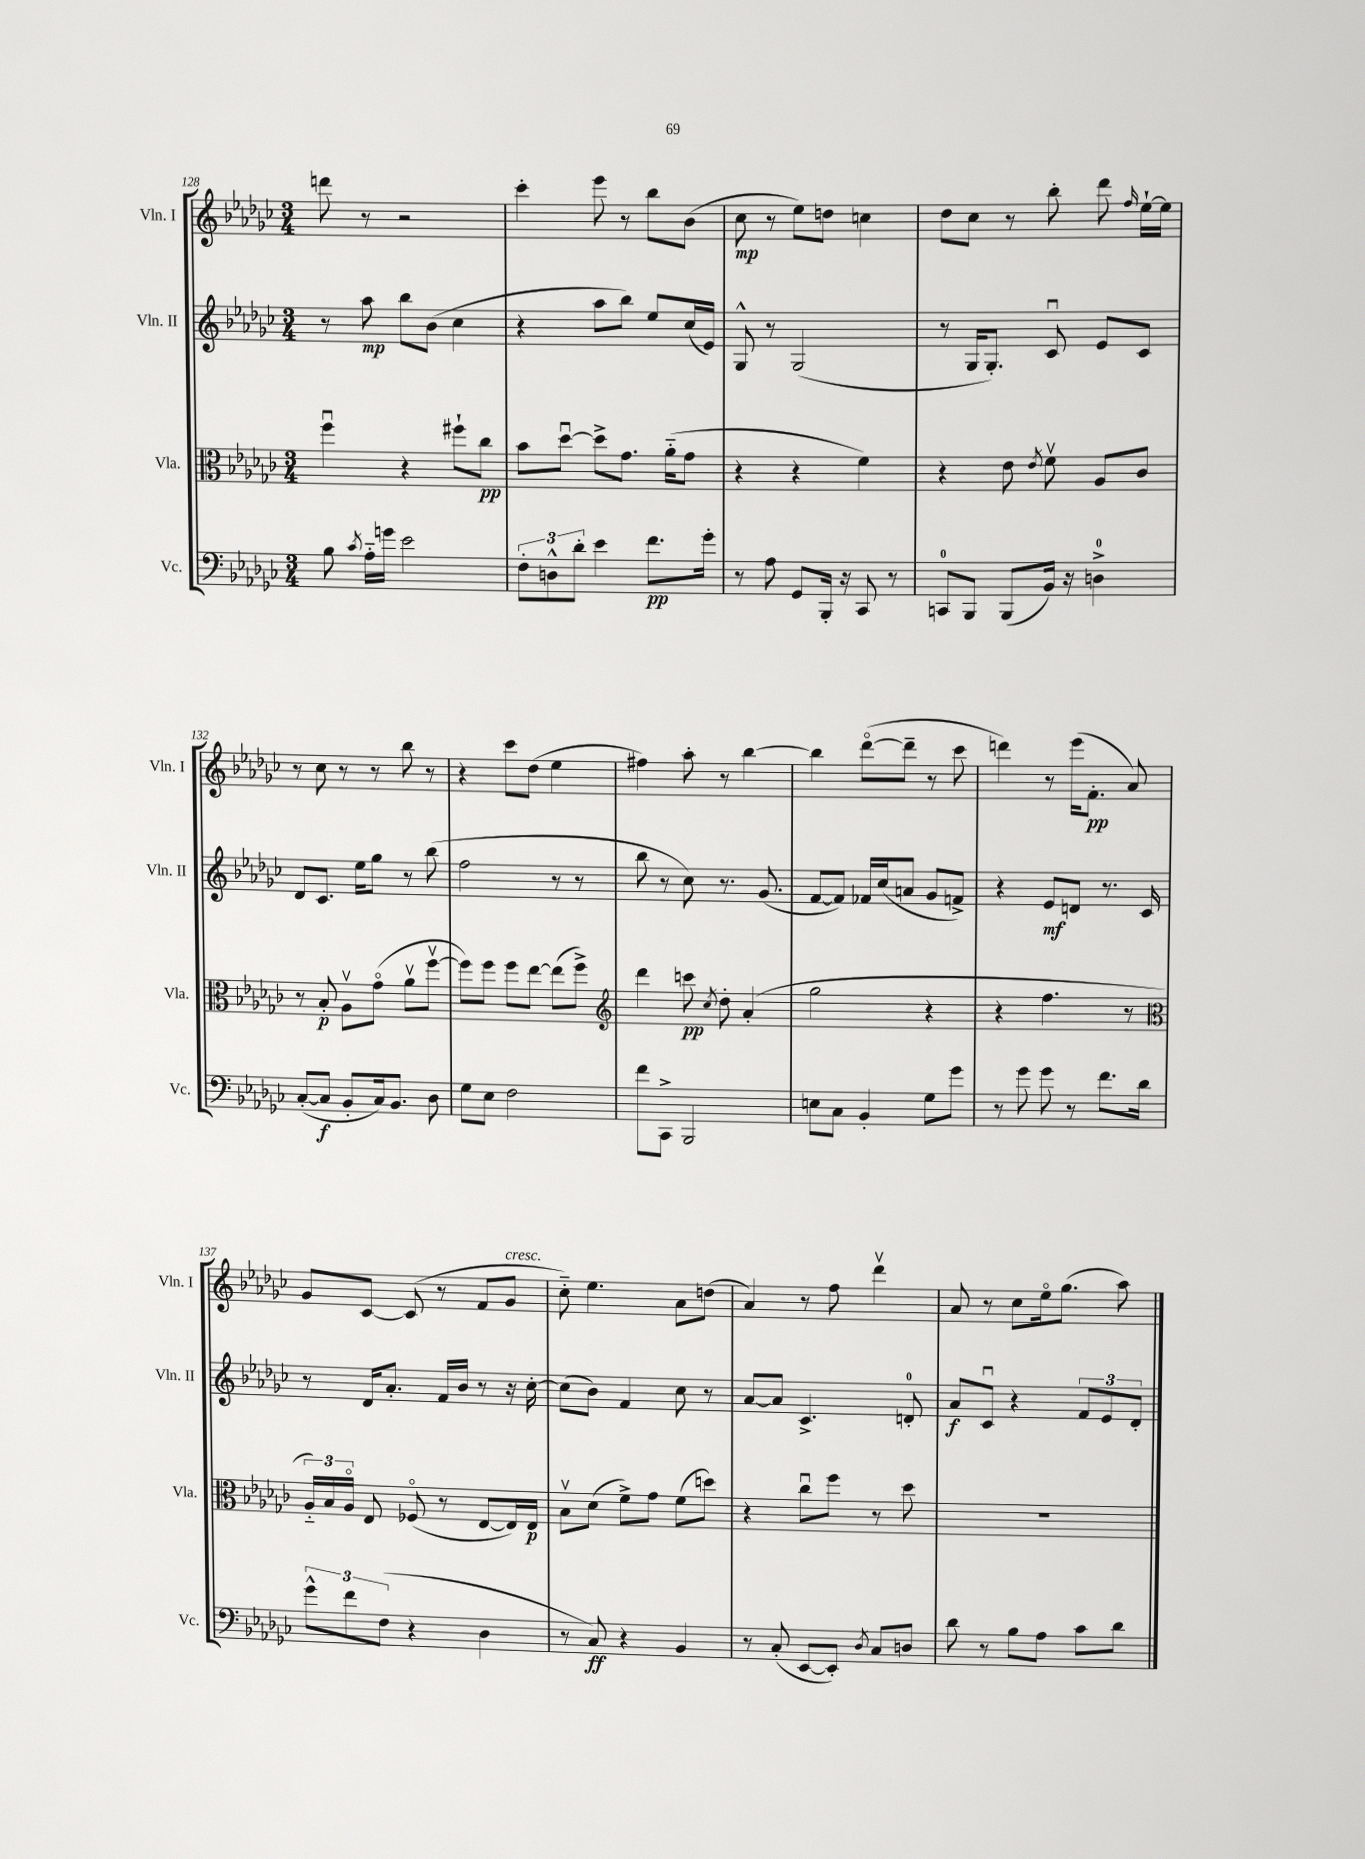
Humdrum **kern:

**kern	**kern	**kern	**kern
*staff4	*staff3	*staff2	*staff1
*clefF4	*clefC3	*clefG2	*clefG2
*k[b-e-a-d-g-c-]	*k[b-e-a-d-g-c-]	*k[b-e-a-d-g-c-]	*k[b-e-a-d-g-c-]
*M3/4	*M3/4	*M3/4	*M3/4
8B-\	4ffu\	8r	8ddd\
8qc-/	.	.	.
16A-'~\LL	.	8aa-\	8r
16g\JJ	.	.	.
2e-\	4r	8bb-\L	2r
.	.	(8b-\J	.
.	8ff#`\L	4cc-\	.
.	8cc-\J	.	.
=	=	=	=
12F'\L	8b-\L	4r	4ccc-'\
12D^^\	.	.	.
.	[8dd-u\J	.	.
12d-'\J	.	.	.
4e-\	8dd-^\]L	8aa-\L	8eee-\
.	8.g-\J	8bb-\J)	8r
8.f\L	.	8ee-/L	8bb-\L
.	(16a-'~\LK	.	.
.	8g-\J	(16cc-/L	(8b-\J
16g-'\Jk	.	16e-/JJ)	.
=	=	=	=
8r	4r	8G-^^/	8cc-\
8A-\	.	8r	8r
8GG-/L	4r	(2G-/	8ee-\L)
16BBB-'/Jk	.	.	8dd\J
16r	.	.	.
8CC-/	4f\)	.	4cc\
8r	.	.	.
=	=	=	=
8CC/L	4r	8r	8dd-\L
8BBB-/J	.	16G-/LK	8cc-\J
.	.	8.G-'/J)	.
(8BBB-/L	8e-\	.	8r
.	8qe-/	.	.
16BB-/Jk)	8fv\	8c-u/	8bb-'\
16r	.	.	.
4D^\	8A-/L	8e-/L	8ddd-\
.	.	.	16qqff/
.	8c-/J	8c-/J	[16ee-`\LL
.	.	.	16ee-\]JJ
=	=	=	=
([8C-'/L	8r	8d-/L	8r
8C-/]J	8B-'/	8.c-/J	8cc-\
8BB-'/L	8A-v\L	.	8r
.	.	16ee-\LK	.
16C-/k)	(8g-o\J	8gg-\J	8r
8.BB-/J	.	.	.
.	8a-v\L	8r	8bb-\
8D-\	[8ffv\J	(8bb-\	8r
=	=	=	=
8G-\L	8ff\]L)	2ff\	4r
8E-\J	8ff\J	.	.
2F\	8ff\L	.	8ccc-\L
.	[8ee-\J	.	(8dd-\J
.	(8ee-\]L	8r	4ee-\
.	8ff^\J)	8r	.
=	=	=	=
*	*clefG2	*	*
8f\L	4ddd-\	8bb-\	4ff#\)
8CC-^\J	.	8r	.
2BBB-/	8ccc\	8cc-\)	8aa-'\
.	8qcc-/	.	.
.	8dd-'\	8.r	8r
.	(4a-'/	.	[4bb-\
.	.	(8.g-/	.
=	=	=	=
8E\L	2gg-\	[8f/L	4bb-\]
8C-\J	.	8f/]J)	.
4BB-'/	.	16f-/LL	([8ddd-o\L
.	.	(16cc-/J	.
.	.	8a/J	8ddd-~\]J
8G-\L	4r	8g-/L	8r
8g-\J	.	8f^/J)	8ccc-\
=	=	=	=
8r	4r	4r	4ddd\)
8g-\	.	.	.
8g-\	4.ff\	8e-/L	8r
8r	.	8d/J	(16eee-\LK
.	.	.	8.f'\J
8.f\L	.	8.r	.
.	8r	.	8a-/)
16d-\Jk	.	16c-/	.
=	=	=	=
*	*clefC3	*	*
12g-^^\L	24A-'~/LL)	8r	8g-/L
.	24B-/	.	.
12f\	24A-o/JJ	.	.
.	8E-/	16d-/LK	[8c-/J
(12F\J	.	.	.
.	.	8.a-'/J	.
4r	(8F-o/	.	(8c-/]
.	8r	16f/LL	8r
.	.	16b-/JJ	.
4D-\	[8E-/L	8r	8f/L
.	16E-/]L)	16r	8g-/J
.	16E-/JJ	[16cc-'\	.
=	=	=	=
8r	8B-v\L	(8cc-\]L	8cc-'~\)
8C-/)	(8d-\J	8b-\J)	4.ee-\
4r	8f^\L)	4f/	.
.	8g-\J	.	.
4BB-/	(8f\L	8cc-\	8a-\L
.	8dd\J)	8r	(8dd\J
=	=	=	=
8r	4r	[8a-/L	4a-/)
(8C-'/	.	8a-/]J	.
[8EE-/L	8cc-u\L	4.c-^/	8r
8EE-'/]J)	8ff\J	.	8ff\
8qD-/	.	.	.
8C-/L	8r	.	4ddd-v\
8D/J	8dd-\	8d'/	.
=	=	=	=
8d-\	2.r	8a-/L	8a-/
8r	.	8c-u/J	8r
8B-\L	.	4r	8cc-\L
8A-\J	.	.	16ee-o\k
.	.	.	(8.gg-\J
8c-\L	.	12f/L	.
.	.	12e-/	.
8d-\J	.	.	8aa-\)
.	.	12d-'/J	.
==	==	==	==
*-	*-	*-	*-
